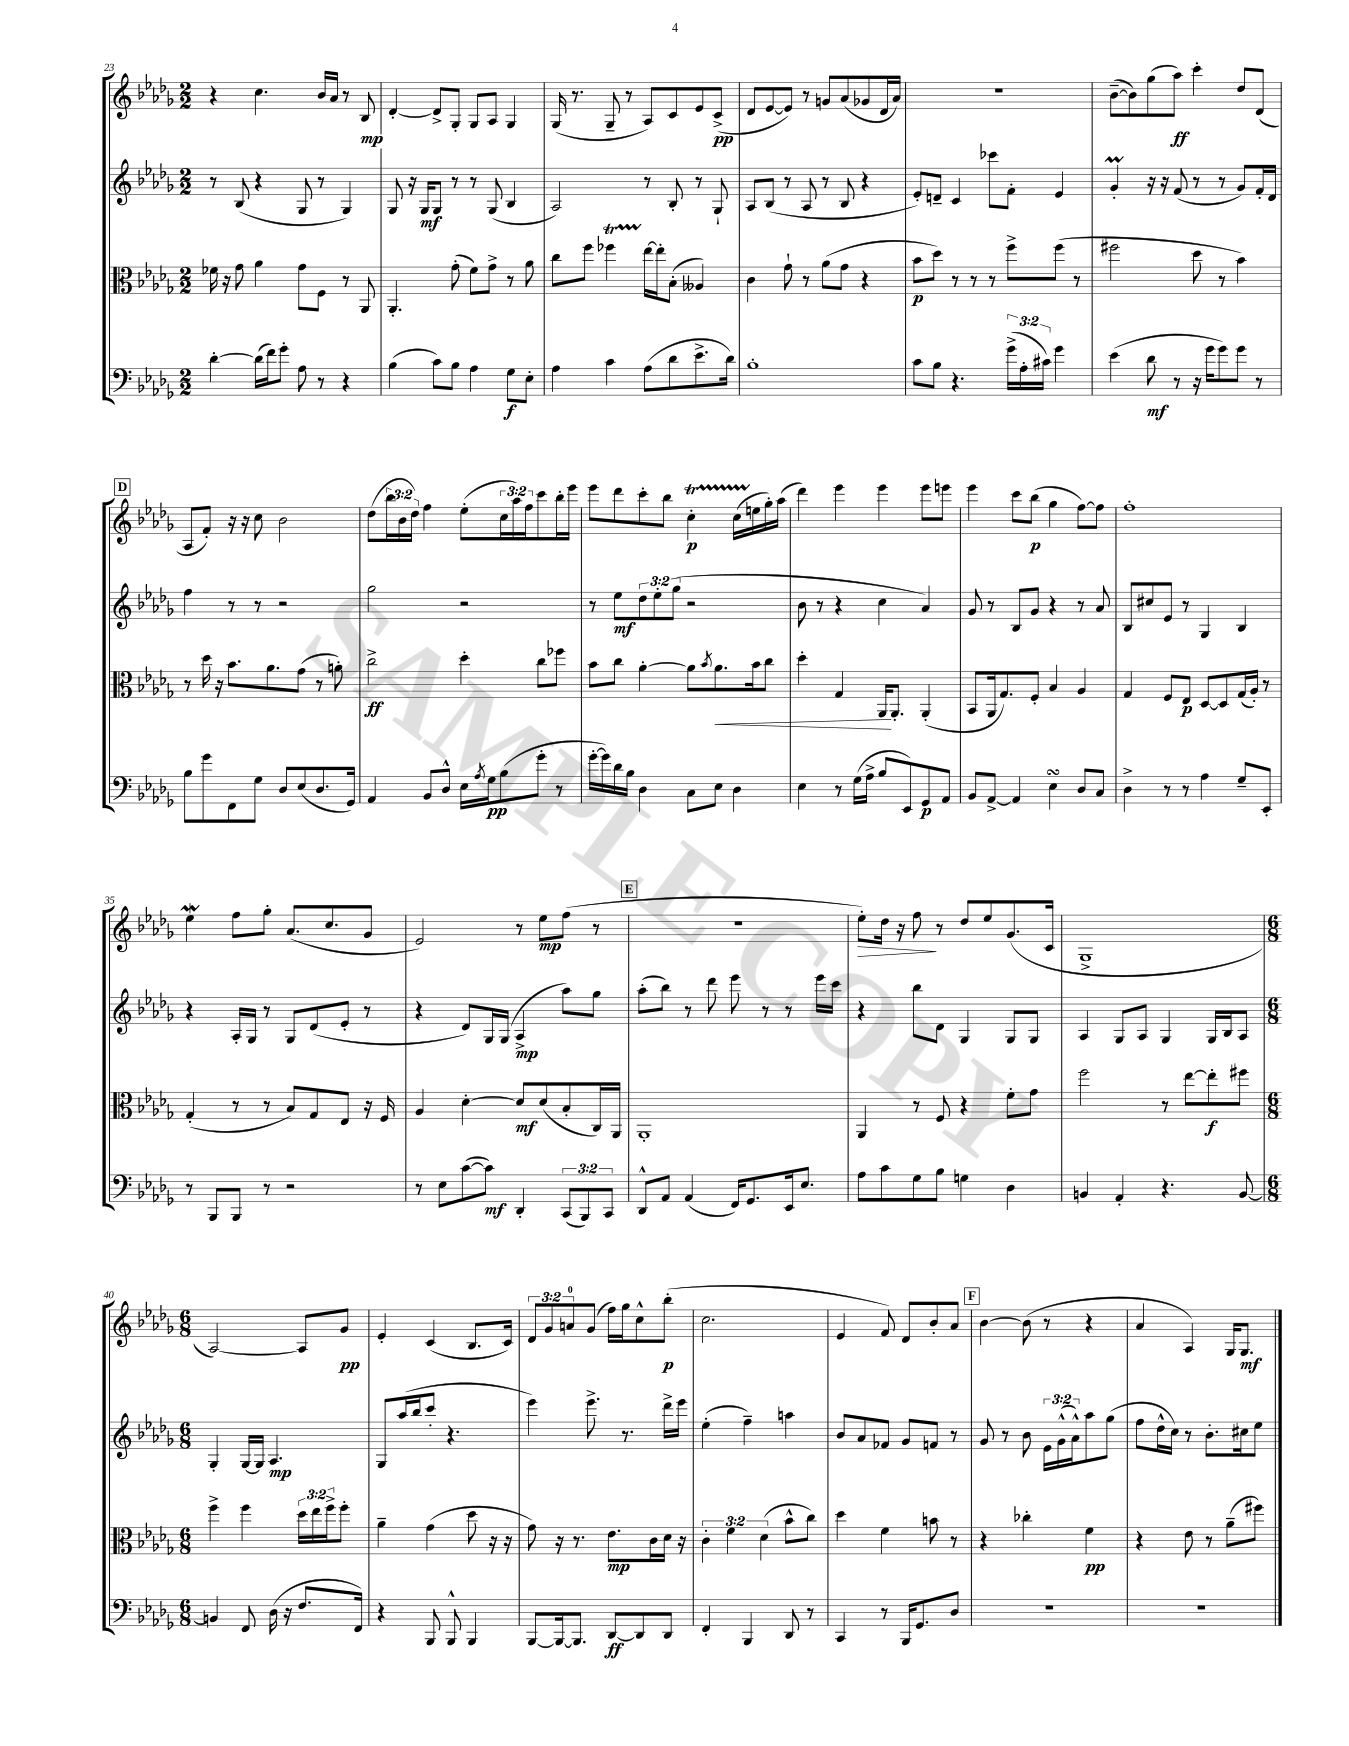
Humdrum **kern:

**kern	**dynam	**kern	**dynam	**kern	**dynam	**kern	**dynam
*part4	*part4	*part3	*part3	*part2	*part2	*part1	*part1
*staff4	*staff4	*staff3	*staff3	*staff2	*staff2	*staff1	*staff1
*clefF4	*	*clefC3	*	*clefG2	*	*clefG2	*
*k[b-e-a-d-g-]	*	*k[b-e-a-d-g-]	*	*k[b-e-a-d-g-]	*	*k[b-e-a-d-g-]	*
*M2/2	*	*M2/2	*	*M2/2	*	*M2/2	*
=23	=23	=23	=23	=23	=23	=23	=23
[4d-'\	.	16f-X\	.	8r	.	4r	.
.	.	16r	.	.	.	.	.
.	.	8g-\	.	(8B-/	.	.	.
(16d-\LL]	.	4a-\	.	4r	.	4.cc\	.
16f\J)	.	.	.	.	.	.	.
8g-'\J	.	.	.	.	.	.	.
8A-\	.	8g-\L	.	8G-/	.	.	.
8r	.	8F\J	.	8r	.	16b-/LL	.
.	.	.	.	.	.	16a-/JJ	.
4r	.	8r	.	4G-/)	.	8r	.
.	.	8AA-/	.	.	.	8B-/	mp
=24	=24	=24	=24	=24	=24	=24	=24
(4B-\	.	4.AA-'/	.	8G-/	.	[4d-'/	.
.	.	.	.	16r	.	.	.
.	.	.	.	16G-/KL	mf	.	.
8c\L)	.	.	.	8G-/J	.	8d-^/L]	.
8B-\J	.	(8g-'\	.	8r	.	8G-'/J	.
4A-\	.	8f\L)	.	8r	.	8G-/L	.
.	.	8g-^\J	.	(8G-/	.	8A-/J	.
8G-\L	f	8r	.	4B-/	.	4G-/	.
8E-'\J	.	8a-\	.	.	.	.	.
=25	=25	=25	=25	=25	=25	=25	=25
4A-\	.	8cc\L	.	2A-/)	.	(16G-/	.
.	.	.	.	.	.	8.r	.
.	.	8ff\J	.	.	.	.	.
4c\	.	4ff-XT\	.	.	.	8G-~/	.
.	.	.	.	.	.	8r	.
(8A-\L	.	[16ee-\LL	.	8r	.	8A-/L)	.
.	.	16ee-'\J]	.	.	.	.	.
8d-\	.	(8B-'\J	.	8B-'/	.	8c/	.
8.e-^\	.	4A--X/)	.	8r	.	8e-/	.
.	.	.	.	8G-`/	.	(8c^/J	pp
16d-\Jk)	.	.	.	.	.	.	.
=26	=26	=26	=26	=26	=26	=26	=26
1B-'	.	4c\	.	8A-/L	.	8d-/L	.
.	.	.	.	(8B-/J	.	[8e-/	.
.	.	8g-`\	.	8r	.	8e-/J])	.
.	.	8r	.	8A-/	.	8r	.
.	.	(8a-\L	.	8r	.	8gn/L	.
.	.	8g-\J	.	8B-/	.	(8a-/	.
.	.	4r	.	4r	.	8g-X/	.
.	.	.	.	.	.	16d-/L	.
.	.	.	.	.	.	16a-/JJ)	.
=27	=27	=27	=27	=27	=27	=27	=27
8c\L	.	8b-\L	p	8e-'/L)	.	1r	.
8B-\J	.	8dd-\J)	.	8dn~/J	.	.	.
4.r	.	8r	.	4c/	.	.	.
.	.	8r	.	.	.	.	.
.	.	8r	.	8ccc-X\L	.	.	.
(24g-^\LL	.	8ff^\L	.	8f'\J	.	.	.
24A-'\	.	.	.	.	.	.	.
24c#X\JJ)	.	.	.	.	.	.	.
4g-\	.	(8ff\J	.	4e-/	.	.	.
.	.	8r	.	.	.	.	.
=28	=28	=28	=28	=28	=28	=28	=28
(4e-\	.	2ff#X\	.	4g-M'/	.	([8b-~\L	.
.	.	.	.	.	.	8b-\])	.
8d-\	mf	.	.	16r	.	(8gg-\	.
.	.	.	.	16r	.	.	.
8r	.	.	.	(8f/	.	8aa-\J)	ff
16r	.	8dd-\	.	8r	.	4ccc'\	.
16g-\KL	.	.	.	.	.	.	.
8g-\)	.	8r	.	8r	.	.	.
8g-\J	.	4b-\)	.	8g-/L)	.	8dd-/L	.
8r	.	.	.	16f'/L	.	(8d-/J	.
.	.	.	.	16d-/JJ	.	.	.
!!LO:LB:g=z
!!LO:REH:place=s1:t=D
=29	=29	=29	=29	=29	=29	=29	=29
8B-\L	.	8r	.	4ff\	.	8A-/L	.
8g-\	.	16dd-\	.	.	.	8f'/J)	.
.	.	16r	.	.	.	.	.
8FF\	.	8.b-\L	.	8r	.	16r	.
.	.	.	.	.	.	16r	.
8G-\J	.	.	.	8r	.	8cc\	.
.	.	8.a-\	.	.	.	.	.
8D-/L	.	.	.	2r	.	2b-\	.
(8E-/	.	(8g-\J	.	.	.	.	.
8.D-/	.	8r	.	.	.	.	.
.	.	8an'\)	.	.	.	.	.
16GG-/Jk)	.	.	.	.	.	.	.
=30	=30	=30	=30	=30	=30	=30	=30
4AA-/	.	2cc^\	ff	2gg-\	.	(8dd-\L	.
.	.	.	.	.	.	24bb-\L	.
.	.	.	.	.	.	24b-\	.
.	.	.	.	.	.	24dd-\JJ)	.
8BB-/L	.	.	.	.	.	4ff\	.
8D-^^/J	.	.	.	.	.	.	.
16E-\LL	.	4dd-'\	.	2r	.	(8ee-'\L	.
8qA-/	.	.	.	.	.	.	.
16G-\J	pp	.	.	.	.	.	.
(8B-\	.	.	.	.	.	24cc\L	.
.	.	.	.	.	.	24aa-\)	.
.	.	.	.	.	.	24ff\J	.
8g-'\J	.	8cc\L	.	.	.	8ccc\	.
8r	.	8ff-X\J	.	.	.	16bb-'\L	.
.	.	.	.	.	.	16eee-\JJ	.
=31	=31	=31	=31	=31	=31	=31	=31
[16g-'\LL	.	8b-\L	.	8r	.	8eee-\L	.
16g-\])	.	.	.	.	.	.	.
16d-\	.	8cc\J	.	8ee-\L	mf	8ddd-\	.
16B-\JJ	.	.	.	.	.	.	.
4D-\	.	[4a-'\	.	12dd-\	.	8ccc'\	.
.	.	.	.	12ee-'\	.	.	.
.	.	.	.	.	.	8bb-\J	.
.	.	.	.	(12gg-\J	.	.	.
8C\L	.	8a-\L]	.	2r	.	4cct'\	p
.	.	8qb-/	.	.	.	.	.
!	!	!	!LO:HP:b	!	!	!	!
8E-\J	.	8.a-\	<	.	.	.	.
4D-\	.	.	.	.	.	(16ccTTT\LL	.
.	.	16b-\k	.	.	.	16een\	.
.	.	8cc\J	.	.	.	16gg-'\)	.
.	.	.	.	.	.	(16aa-\JJ	.
=32	=32	=32	=32	=32	=32	=32	=32
4E-\	.	4dd-'\	.	8b-\	.	4ddd-\)	.
.	.	.	.	8r	.	.	.
8r	.	4G-/	.	4r	.	4eee-\	.
(16G-\LL	.	.	.	.	.	.	.
16A-^\JJ	.	.	.	.	.	.	.
8B-/L	.	16AA-/KL	.	4cc\	.	4eee-\	.
.	.	8.AA-'/J	[	.	.	.	.
8EE-/)	.	.	.	.	.	.	.
8GG-/	p	(4AA-'/	.	4a-/)	.	8eee-\L	.
8AA-/J	.	.	.	.	.	8eeen\J	.
=33	=33	=33	=33	=33	=33	=33	=33
8BB-/L	.	8BB-/L	.	8g-/	.	4eee-\	.
[8AA-^/J	.	16AA-/k	.	8r	.	.	.
.	.	8.G-/)	.	.	.	.	.
4AA-/]	.	.	.	8B-/L	.	8ccc\L	.
.	.	8F'/J	.	8g-/J	.	(8bb-\J	p
4E-sSSS\	.	4B-/	.	4r	.	4gg-\	.
8D-/L	.	4A-/	.	8r	.	[8ff\L)	.
8C/J	.	.	.	8a-/	.	8ff\J]	.
=34	=34	=34	=34	=34	=34	=34	=34
4D-^\	.	4G-/	.	8B-/L	.	1ff'	.
.	.	.	.	8cc#X/	.	.	.
8r	.	8F/L	.	8e-/J	.	.	.
8r	.	8E-/J	p	8r	.	.	.
4A-\	.	[8D-/L	.	4G-/	.	.	.
.	.	8D-/]	.	.	.	.	.
8G-~/L	.	(16G-/L	.	4B-/	.	.	.
.	.	16A-'/JJ)	.	.	.	.	.
8EE-'/J	.	8r	.	.	.	.	.
!!LO:LB:g=z
=35	=35	=35	=35	=35	=35	=35	=35
8r	.	(4G-'/	.	4r	.	4ee-W\	.
8BBB-/L	.	.	.	.	.	.	.
8BBB-/J	.	8r	.	16A-'/LL	.	8ff\L	.
.	.	.	.	16G-/JJ	.	.	.
8r	.	8r	.	8r	.	8gg-'\J	.
2r	.	8B-/L)	.	8G-/L	.	(8.a-/L	.
.	.	8G-/	.	(8d-/	.	.	.
.	.	.	.	.	.	8.cc/	.
.	.	8E-/J	.	8e-'/J	.	.	.
.	.	16r	.	8r	.	8g-/J	.
.	.	16F/	.	.	.	.	.
=36	=36	=36	=36	=36	=36	=36	=36
8r	.	4A-/	.	4r	.	2e-/)	.
8E-\L	.	.	.	.	.	.	.
([8c\	.	[4d-'\	.	8d-/L)	.	.	.
8c\J])	mf	.	.	16G-/L	.	.	.
.	.	.	.	(16G-/JJ	.	.	.
4DD-'/	.	8d-/L]	mf	4A-^/	mp	8r	.
.	.	(8d-/	.	.	.	8ee-\L	mp
(12CC/L	.	8B-'/	.	8aa-\L)	.	(8ff\J	.
12BBB-/)	.	.	.	.	.	.	.
.	.	16C/L)	.	8gg-\J	.	8r	.
12CC/J	.	.	.	.	.	.	.
.	.	16AA-/JJ	.	.	.	.	.
!!LO:REH:place=s1:t=E
=37	=37	=37	=37	=37	=37	=37	=37
8DD-^^/L	.	1AA-'	.	(8aa-'\L	.	1r	.
8AA-/J	.	.	.	8bb-\J)	.	.	.
(4AA-/	.	.	.	8r	.	.	.
.	.	.	.	8ddd-\	.	.	.
16FF/KL)	.	.	.	8eee-\	.	.	.
8.GG-/	.	.	.	.	.	.	.
.	.	.	.	8r	.	.	.
16EE-/k	.	.	.	8r	.	.	.
8.E-/J	.	.	.	.	.	.	.
.	.	.	.	16eee-\LL	.	.	.
.	.	.	.	16ccc\JJ	.	.	.
=38	=38	=38	=38	=38	=38	=38	=38
!	!	!	!	!	!	!	!LO:HP:b
8A-\L	.	4AA-/	.	4r	.	8ee-'\L)	>
8c\	.	.	.	.	.	16dd-\Jk	.
.	.	.	.	.	.	16r	.
8G-\	.	8r	.	8bb-\L	.	8ff\	.
8B-\J	.	8F/	.	8d-\J	.	8r	]
4Gn\	.	4r	.	4G-/	.	8dd-/L	.
.	.	.	.	.	.	8ee-/	.
4D-\	.	8f'\L	.	8G-/L	.	(8.g-/	.
.	.	8g-\J	.	8G-/J	.	.	.
.	.	.	.	.	.	16c/Jk	.
=39	=39	=39	=39	=39	=39	=39	=39
4BBn/	.	2ff\	.	4A-/	.	1G-^	.
4AA-'/	.	.	.	8G-/L	.	.	.
.	.	.	.	8A-/J	.	.	.
4.r	.	8r	.	4G-/	.	.	.
.	.	[8ee-\L	.	.	.	.	.
.	.	8ee-'\]	f	16G-/LL	.	.	.
.	.	.	.	16B-/J	.	.	.
[8BB/	.	8ff#X\J	.	8A-/J	.	.	.
!!LO:LB:g=z
=40	=40	=40	=40	=40	=40	=40	=40
*M6/8	*	*M6/8	*	*M6/8	*	*M6/8	*
4BBn/]	.	4ff^\	.	4G-'/	.	[2A-/)	.
8FF/	.	4ff\	.	[16G-/LL	.	.	.
.	.	.	.	16G-/JJ]	.	.	.
(16D-\	.	.	.	4.A-/	mp	.	.
16r	.	.	.	.	.	.	.
8.F/L	.	24dd-\LL	.	.	.	8A-/L]	.
.	.	24ee-\	.	.	.	.	.
.	.	24ff^\J	.	.	.	.	.
.	.	8ff'\J	.	.	.	8g-/J	pp
16FF/Jk)	.	.	.	.	.	.	.
=41	=41	=41	=41	=41	=41	=41	=41
4r	.	4a-~\	.	8G-/L	.	4e-'/	.
.	.	.	.	(16aa-/L	.	.	.
.	.	.	.	16bb-/J	.	.	.
8BBB-/	.	(4g-\	.	8ccc'/J	.	(4c/	.
8BBB-^^/	.	.	.	4.r	.	.	.
4BBB-/	.	8dd-\	.	.	.	8.B-/L	.
.	.	16r	.	.	.	.	.
.	.	16r	.	.	.	16c/Jk)	.
=42	=42	=42	=42	=42	=42	=42	=42
[8BBB-/L	.	8g-\)	.	4eee-\)	.	12d-/L	.
.	.	.	.	.	.	12g-/	.
16BBB-/k_	.	16r	.	.	.	.	.
.	.	.	.	.	.	12an/	.
8.BBB-/J]	.	8.r	.	.	.	.	.
.	.	.	.	8.eee-^\	.	(8g-/J	.
[8DD-/L	ff	8.e-\L	mp	.	.	16ff\LL)	.
.	.	.	.	8.r	.	16gg-\J	.
8DD-/]	.	.	.	.	.	8cc^^\	.
.	.	16c\L	.	.	.	.	.
8DD-/J	.	16d-\JJ	.	16ddd-^\LL	.	(8bb-'\J	p
.	.	16r	.	16eee-\JJ	.	.	.
=43	=43	=43	=43	=43	=43	=43	=43
4FF'/	.	6c'\	.	(4ee-'\	.	2.cc\	.
.	.	6f\	.	.	.	.	.
4BBB-/	.	.	.	4ff~\)	.	.	.
.	.	(6d-\	.	.	.	.	.
8DD-/	.	8b-^^\L	.	4aan\	.	.	.
8r	.	8cc\J)	.	.	.	.	.
=44	=44	=44	=44	=44	=44	=44	=44
4CC/	.	4dd-\	.	8b-/L	.	4e-/	.
.	.	.	.	8a-/	.	.	.
8r	.	4f\	.	8f-X/J	.	8f/)	.
16BBB-/KL	.	.	.	8g-/L	.	8d-/L	.
8.GG-/	.	.	.	.	.	.	.
.	.	8bn\	.	8fn/J	.	8b-'/	.
8D-/J	.	8r	.	8r	.	8a-/J	.
!!LO:REH:place=s1:t=F
=45	=45	=45	=45	=45	=45	=45	=45
2.r	.	4r	.	8g-/	.	[4b-\	.
.	.	.	.	8r	.	.	.
.	.	4cc-X'\	.	8b-\	.	(8b-\]	.
.	.	.	.	24e-\LL	.	8r	.
.	.	.	.	(24g-^^\	.	.	.
.	.	.	.	24a-^^\J)	.	.	.
.	.	4f\	pp	8aa-\	.	4r	.
.	.	.	.	(8gg-\J	.	.	.
=46	=46	=46	=46	=46	=46	=46	=46
2.r	.	4r	.	8ff\L	.	4a-/	.
.	.	.	.	16dd-^^\L	.	.	.
.	.	.	.	16cc\JJ)	.	.	.
.	.	8e-\	.	8r	.	4A-/)	.
.	.	8r	.	8.b-'\L	.	.	.
.	.	(8a-~\L	.	.	.	16G-/KL	.
.	.	.	.	16cc#X\k	.	8.G-/J	mf
.	.	8ff#X\J)	.	8ee-\J	.	.	.
==	==	==	==	==	==	==	==
*-	*-	*-	*-	*-	*-	*-	*-
